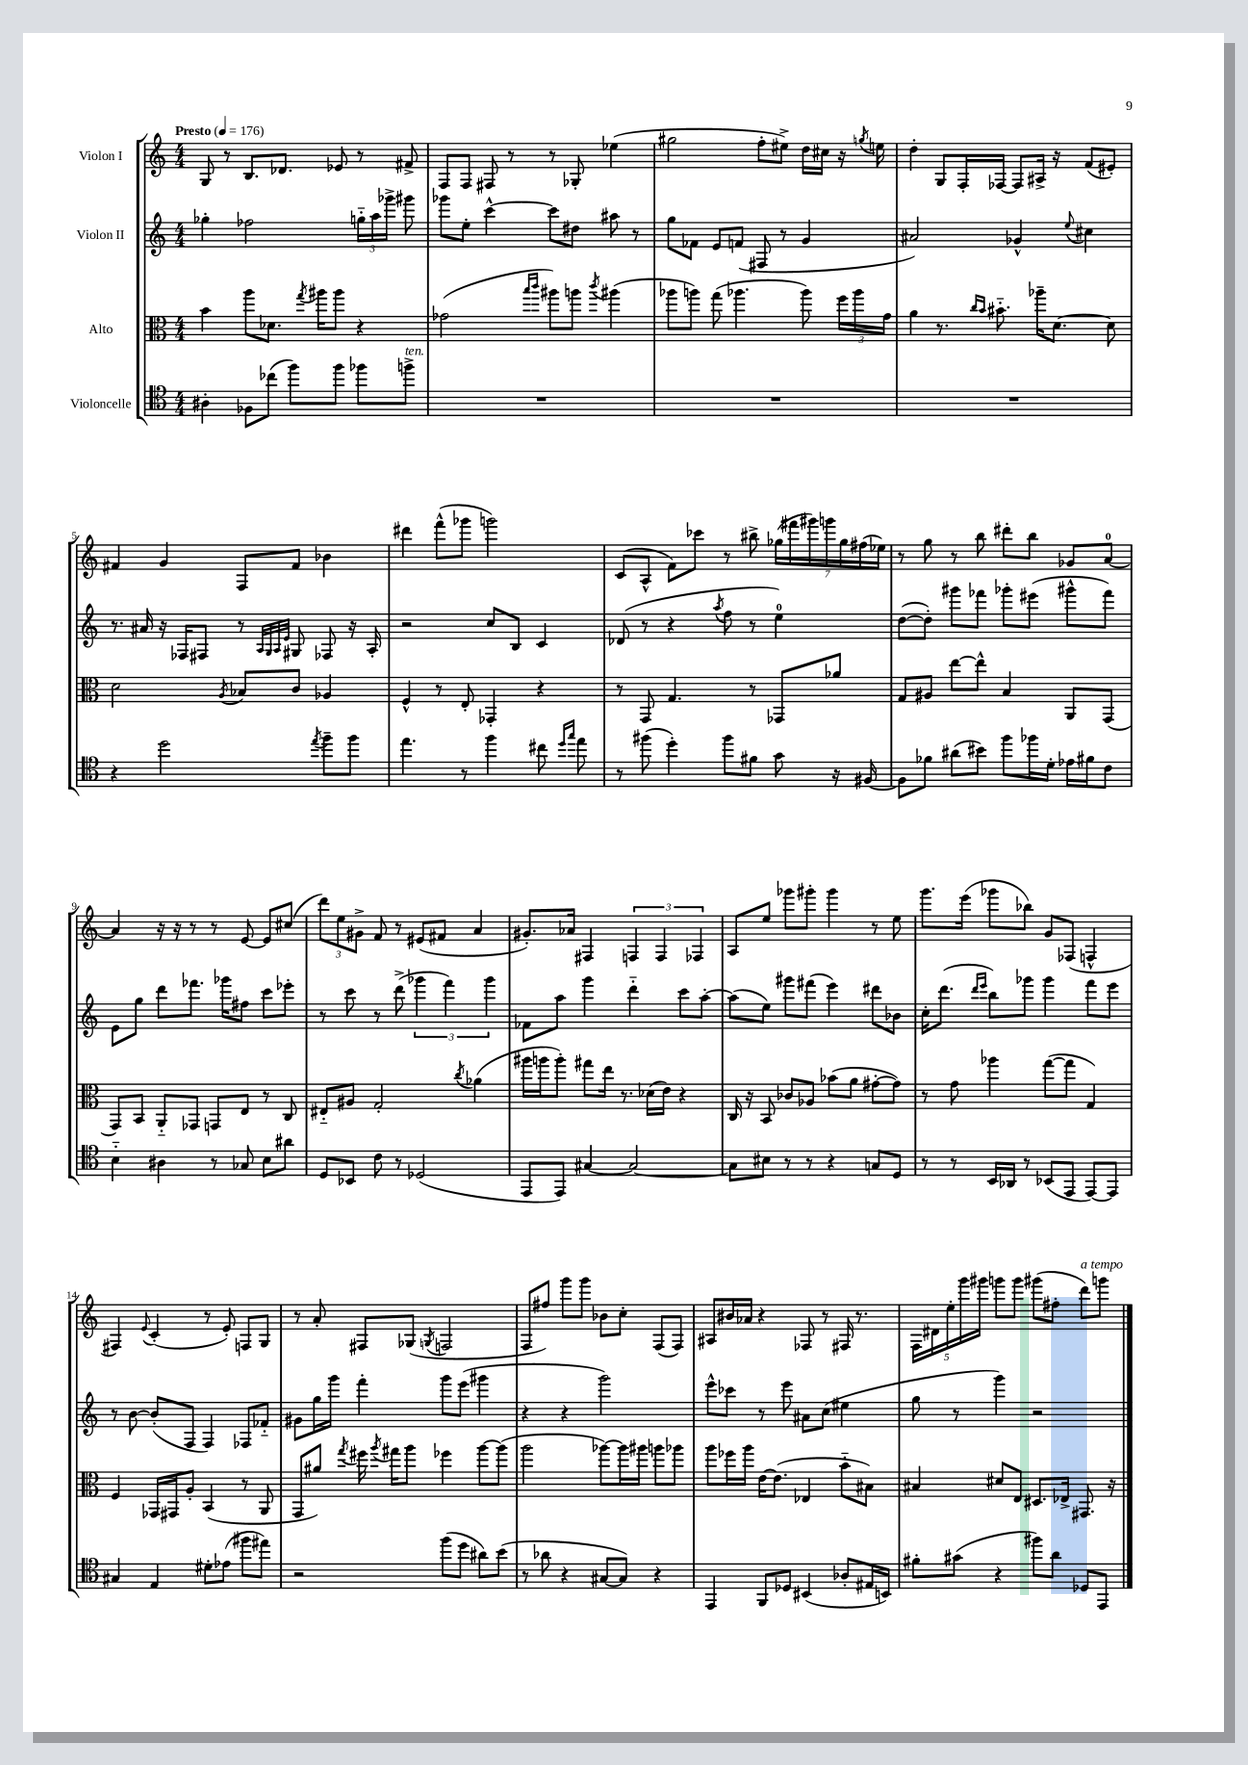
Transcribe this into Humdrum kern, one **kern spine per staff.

**kern	**kern	**kern	**kern
*staff4	*staff3	*staff2	*staff1
*clefC4	*clefC3	*clefG2	*clefG2
*k[]	*k[]	*k[]	*k[]
*M4/4	*M4/4	*M4/4	*M4/4
*MM176	*MM176	*MM176	*MM176
4A#'	4b	4gg-'	8G
.	.	.	8r
8F-	8aa	2ff-	8.B
(8cc-	8.d-	.	.
.	.	.	8.d-
8ff)	.	.	.
.	8qgg	.	.
.	16aa#	.	.
8ff	8aa#	.	8e-
8ff-	4r	24gg'~	8r
.	.	24aa	.
.	.	24ggg-^	.
8ff^	.	8ggg#	8f#^
=	=	=	=
1r	(2g-	8ggg-	8F
.	.	8ee'	8F
.	.	[4ccc^^	8F#
.	.	.	8r
.	16qqbb	.	.
.	16qqccc	.	.
.	8aa#)	8ccc]	8r
.	8aa	8dd#	8G-'
.	8qccc	.	.
.	(4aa#	8aa#	(4ee-
.	.	8r	.
=	=	=	=
1r	8aa-	8gg	2gg#
.	8aa)	8f-	.
.	(8gg	8e	.
.	4.aa-	(8f	.
.	.	8F#	8ff'
.	.	8r	8ee#^)
.	8aa-)	4g	16dd
.	.	.	16cc#
.	24ff	.	16r
.	24aa-	.	.
.	.	.	8qgg
.	.	.	16ee
.	24g	.	.
=	=	=	=
1r	4a	2a#)	4dd'
.	8.r	.	8G
.	.	.	16F'
.	16qqcc	.	.
.	16qqb	.	.
.	8.b#'~	.	[16F-
.	.	4g-^^	8F-]
.	16aa-~	.	16A#^
.	[8.d	.	16r
.	.	8qqee	.
.	.	4cc#	(8f
.	8d]	.	8e#')
=	=	=	=
4r	2d	8.r	4f#
.	.	16a#	.
2dd	.	16r	4g
.	.	16F-	.
.	.	8F#	.
.	8qA	.	.
.	8B-	8r	8F
.	.	32qqA	.
.	.	32qqG	.
.	.	32qqA	.
.	.	32qqe	.
.	8c	8G#	8f#
8qee	.	.	.
8ff~	4A-	8F-	4b-
8ff	.	16r	.
.	.	16A'	.
=	=	=	=
4.ee	4F^^	2r	4ddd#
.	8r	.	(8fff^^
8r	8E'	.	8ggg-
4ff	4GG-'	8cc	2ggg)
.	.	8B	.
8cc#	4r	4c	.
16qqdd	.	.	.
16qqgg	.	.	.
8ee	.	.	.
=	=	=	=
8r	8r	(8d-	(8c
(8ff#	8GG	8r	8A^^
4dd')	4.G	4r	8f)
.	.	.	8ccc-
.	.	8qaa	.
8ff#	.	8ff	8r
8f#	8r	8r	8bb#^
8g	8GG-	4ee)	(28gg-
.	.	.	28fff#
.	.	.	28ggg#)
.	.	.	28ggg
16r	8a-	.	.
.	.	.	28gg-
.	.	.	(28ff#
[16F#	.	.	.
.	.	.	28ee-)
=	=	=	=
8F#]	8G	([8dd	8r
8f-	8A#	8dd'])	8gg
(8a#	[8ee	8ggg#	8r
8b#)	8ee^^]	8fff-	8bb
8ff	4B	8ggg-'	8ddd#'
16ff-	.	(8eee#	8bb
16d'	.	.	.
16e-	8AA	8ggg#^^	8g-
16f#	.	.	.
8c	(8GG	8fff-)	[8a
=	=	=	=
4B'~	8GG)	8e	4a]
.	8BB	8gg	.
4A#	8AA'~	8ddd	16r
.	.	.	16r
.	8GG-	8.fff-	8r
8r	8GG	.	8r
.	.	16ggg-	.
8G-	8E	8ff#	[8e
8B	8r	8ccc	8e]
8a#	8C	8eee-'	(8cc#
=	=	=	=
8D	8E#'~	8r	12ddd)
.	.	.	12ee
8BB-	8A#	8ccc	.
.	.	.	12g#^
8c	2G'	8r	8f
8r	.	(8ddd^	8r
(2D-	.	6ggg-	(8e#
.	.	.	8f#
.	.	6fff)	.
.	8qcc	.	.
.	(4a-	.	4a
.	.	6ggg-	.
=	=	=	=
8EE	16aa#	8f-	8.g#')
.	16aa	.	.
8EE)	8aa')	8aa	.
.	.	.	16a-
[4G#	8gg#	4ggg	4F#
.	16ee	.	.
.	8.r	.	.
2G#_	.	4ddd'~	6F
.	(16d-	.	.
.	.	.	6F
.	16e)	.	.
.	4r	8ccc	.
.	.	.	6F-
.	.	[8aa'	.
=	=	=	=
8G#]	16C	(8aa]	8A
.	16r	.	.
8B#	8BB	8ee)	8ee
8r	8c-	8ggg#	8ggg-
8r	8A-	(8fff#	8ggg#'
4r	(8b-	4eee)	4ggg#
.	8a	.	.
8G	[8g#'	8ddd#	8r
8D	8g#])	8b-	8ee
=	=	=	=
8r	8r	16cc'	8.ggg
.	.	(8.ddd	.
8r	8g	.	.
.	.	.	(16eee
.	.	16qqddd	.
.	.	16qqeee	.
16BB	4aa-	8bb)	8ggg-
16AA-	.	.	.
8r	.	8ggg-	8bb-)
(8BB-	([8gg	4ggg-	8g
8EE	8gg]	.	(8F-
[8EE)	4G)	8fff	4F^^
8EE]	.	8eee	.
=	=	=	=
4G#	4F	8r	4F#)
.	.	[8b	.
.	.	.	8qqe
4E	16GG-	(8b']	(4c'
.	16GG#	.	.
.	8A'	8F	.
8d#'	(4BB	4F)	8r
(8e-	.	.	8e')
8ff#	8r	8F-	8F
8ee#)	8AA	8f-'~	8G
=	=	=	=
2r	8GG	8g#	8r
.	8a#)	16gg	8a'
.	.	16ggg	.
.	8qgg	.	.
.	16ff#	4fff'	8F#
.	8qaa	.	.
.	16gg#	.	.
.	8aa	.	(8G-
.	.	.	8qG
(8ff	4ff-	8ggg	2F
8dd	.	(8eee	.
8a#)	[8aa	4ggg#	.
(8b	(8aa]	.	.
=	=	=	=
8r	2aa	4r	8F
8a-	.	.	8ff#)
4r	.	4r	8ggg
.	.	.	8ggg
[8G#	[8aa-)	2ggg)	8b-
8G#])	16aa-]	.	8cc'
.	16aa#	.	.
4r	8aa	.	(8F
.	8aa-	.	8F)
=	=	=	=
4EE	8aa	8eee^^	8A#
.	16ff-	8ccc-	16b#
.	16aa	.	16a-
8FF	[16e	8r	4r
.	(8.e]	.	.
8D-	.	8eee	.
(4BB#	4E-	8a#	8F-
.	.	(8cc	8r
8A-'	8b'~	4ee#	16F#
.	.	.	8.r
16E#	8B#)	.	.
16BB)	.	.	.
=	=	=	=
8f#'	4B#	8gg	20F
.	.	.	20d#
.	.	.	20ee'
(8g#	.	8r	.
.	.	.	20ggg
.	.	.	20ggg#
4r	8d#	4ggg)	8ggg
.	8E	.	8ggg
8ff#)	8.D#	2r	(8ggg#
8a	.	.	8ff#'
.	16E-^	.	.
8D-	8.GG#	.	8ddd)
8EE	.	.	8ggg
.	16r	.	.
==	==	==	==
*-	*-	*-	*-
